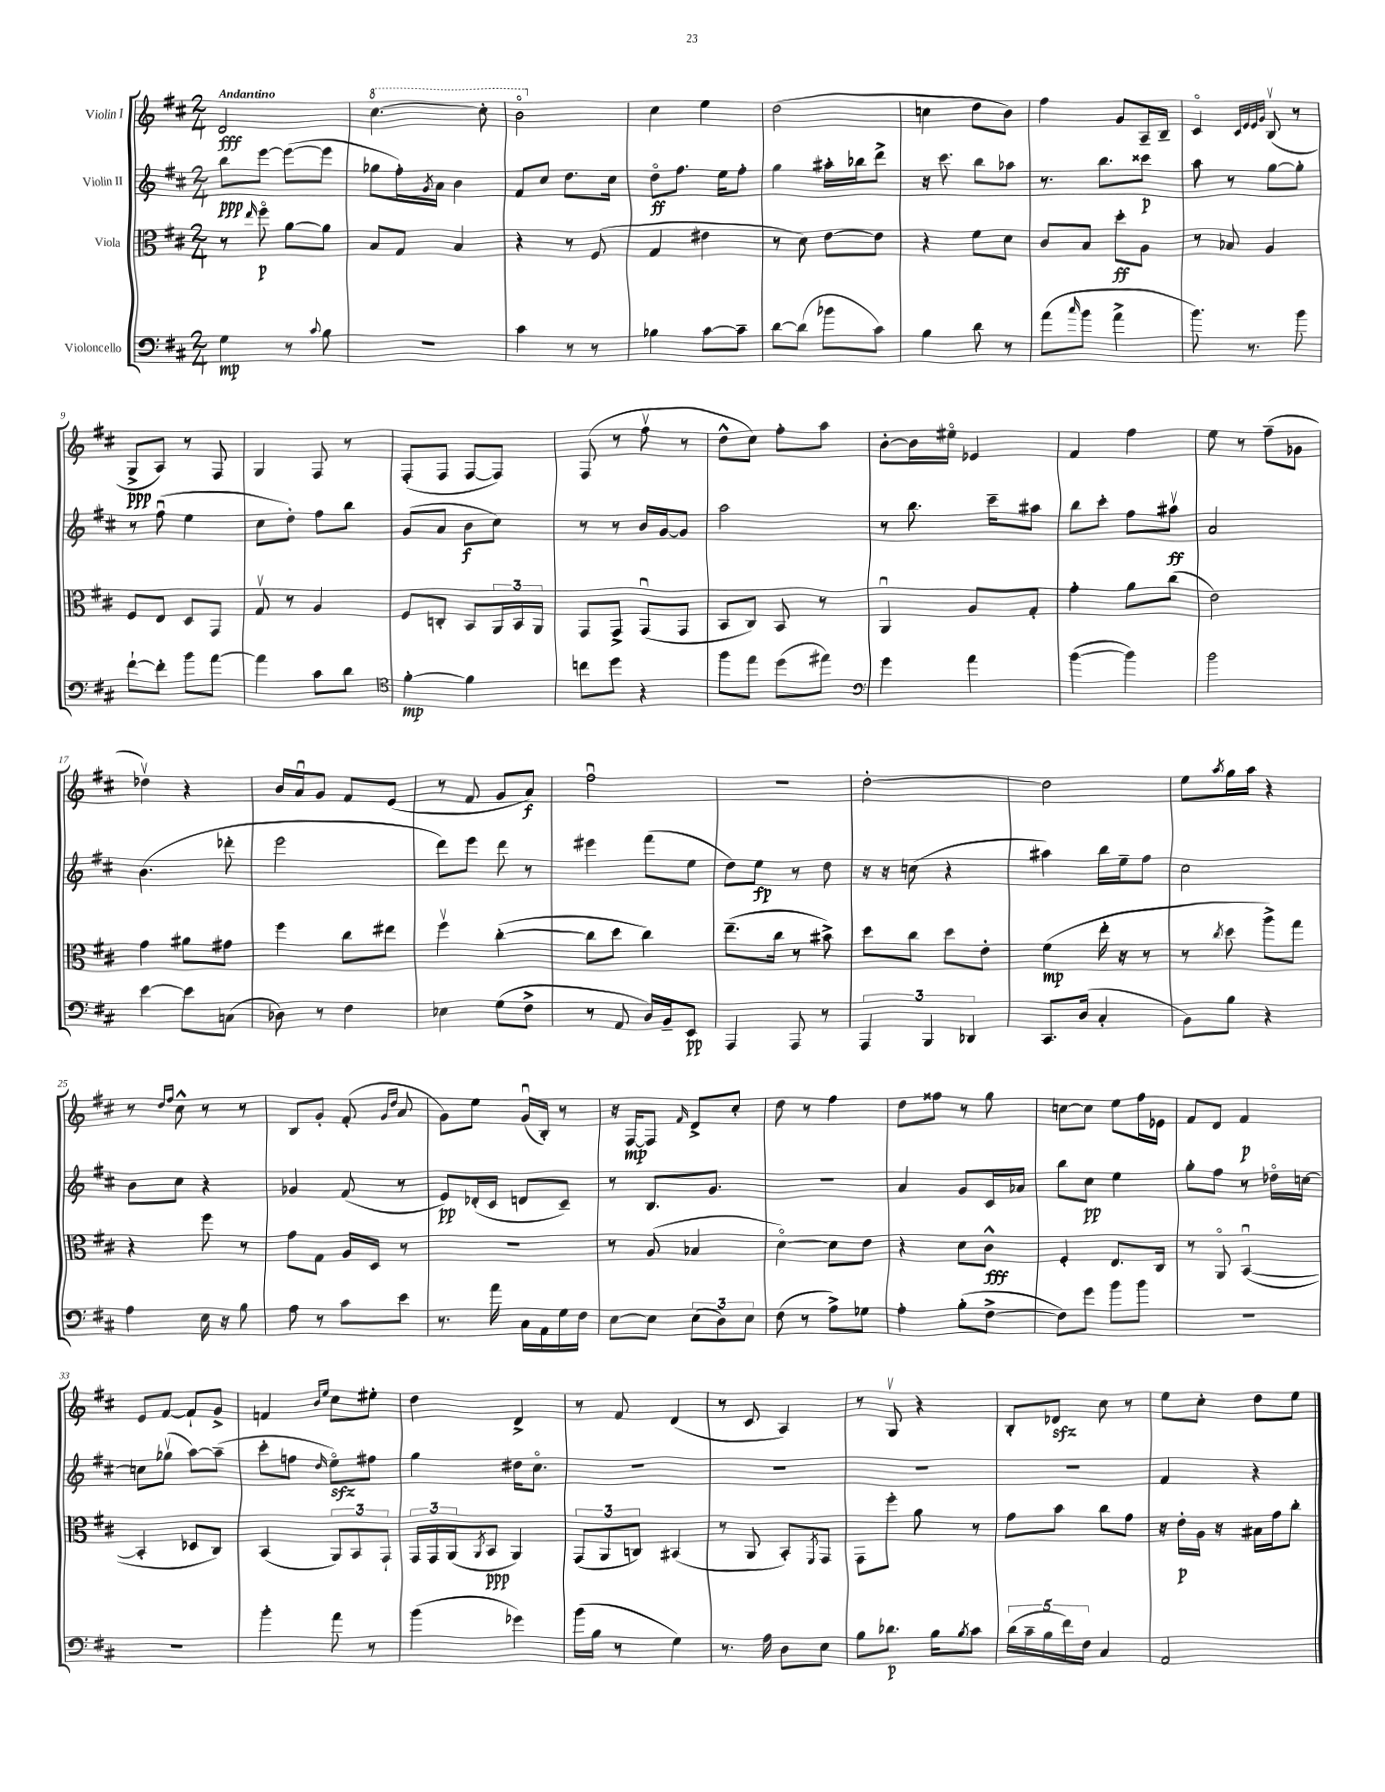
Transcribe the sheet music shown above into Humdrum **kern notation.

**kern	**dynam	**kern	**dynam	**kern	**dynam	**kern	**dynam
*part4	*part4	*part3	*part3	*part2	*part2	*part1	*part1
*staff4	*staff4	*staff3	*staff3	*staff2	*staff2	*staff1	*staff1
*I"Violoncello	*	*I"Viola	*	*I"Violin II	*	*I"Violin I	*
*clefF4	*	*clefC3	*	*clefG2	*	*clefG2	*
*k[f#c#]	*	*k[f#c#]	*	*k[f#c#]	*	*k[f#c#]	*
*M2/4	*	*M2/4	*	*M2/4	*	*M2/4	*
=1	=1	=1	=1	=1	=1	=1	=1
!	!	!	!	!	!	!LO:TX:a:B:t=Andantino	!
4G\	mp	8r	.	8bb\L	ppp	2d/	fff
.	.	16qqee/	.	.	.	.	.
.	.	8ff#\	p	[8eee\J	.	.	.
8r	.	[8a\L	.	(8eee\L_	.	.	.
8qqc#/	.	.	.	.	.	.	.
8B\	.	8a\J]	.	8eee\J]	.	.	.
=2	=2	=2	=2	=2	=2	=2	=2
*	*	*	*	*	*	*8va	*
2r	.	8B/L	.	8gg-X\L	.	[4.ccc#\	.
.	.	8G/J	.	16ff#'\L)	.	.	.
.	.	.	.	8qg/	.	.	.
.	.	.	.	16a\JJ	.	.	.
.	.	4B/	.	4b\	.	.	.
.	.	.	.	.	.	8ccc#'\]	.
=3	=3	=3	=3	=3	=3	=3	=3
4c#\	.	4r	.	8f#/L	.	2bb\	.
.	.	.	.	8cc#/J	.	.	.
8r	.	8r	.	8.dd\L	.	.	.
8r	.	(8F#/	.	.	.	.	.
.	.	.	.	16cc#\Jk	.	.	.
=4	=4	=4	=4	=4	=4	=4	=4
*	*	*	*	*	*	*X8va	*
4B-X\	.	4G/	.	8dd\L	ff	4cc#\	.
.	.	.	.	8.ff#\J	.	.	.
[8c#\L	.	4e#X\	.	.	.	4ee\	.
.	.	.	.	16ee\KL	.	.	.
8c#~\J]	.	.	.	8ff#'\J	.	.	.
=5	=5	=5	=5	=5	=5	=5	=5
[8d\L	.	8r	.	4gg\	.	(2dd\	.
(8d\J]	.	8d\)	.	.	.	.	.
8b-X\L	.	[8e\L	.	16aa#X'\LL	.	.	.
.	.	.	.	16bb-X\J	.	.	.
8c#\J)	.	8e\J]	.	8ddd^\J	.	.	.
=6	=6	=6	=6	=6	=6	=6	=6
4B\	.	4r	.	16r	.	4ccn\	.
.	.	.	.	8.ccc#\	.	.	.
8d\	.	8f#\L	.	8bb\L	.	8dd\L	.
8r	.	8d\J	.	8aa-X\J	.	8b\J)	.
=7	=7	=7	=7	=7	=7	=7	=7
(8a\L	.	8c#/L	.	8.r	.	4ff#\	.
16qqcc#/	.	.	.	.	.	.	.
8b\J	.	8B/J	.	.	.	.	.
.	.	.	.	8.bb\L	.	.	.
4a^\	.	8dd'\L	ff	.	.	8g/L	.
.	.	8A\J	.	8ccc##X\J	p	16A~/L	.
.	.	.	.	.	.	16B~/JJ	.
=8	=8	=8	=8	=8	=8	=8	=8
8.b\)	.	8r	.	8aa\	.	4c#/	.
.	.	8B-X/	.	8r	.	.	.
8.r	.	.	.	.	.	.	.
.	.	.	.	.	.	32qqc#/LLL	.
.	.	.	.	.	.	32qqe/	.
.	.	.	.	.	.	32qqe/	.
.	.	.	.	.	.	32qqg/JJJ	.
.	.	4A/	.	[8gg\L	.	(8Bv/	.
8b\	.	.	.	8gg'\J]	.	8r	.
!!LO:LB:g=z
=9	=9	=9	=9	=9	=9	=9	=9
[8f#`\L	.	8F#/L	.	8r	.	8G^/L	ppp
8f#'\J]	.	8E/J	.	(8ff#u\	.	8A/J)	.
8b\L	.	8D/L	.	4ee\	.	8r	.
[8a\J	.	8GG/J	.	.	.	8F#/	.
=10	=10	=10	=10	=10	=10	=10	=10
4a\]	.	8Gv/	.	8cc#\L	.	4G/	.
.	.	8r	.	8dd'\J)	.	.	.
8c#\L	.	4A/	.	8ff#\L	.	8F#/	.
8d\J	.	.	.	8bb\J	.	8r	.
=11	=11	=11	=11	=11	=11	=11	=11
*clefC4	*	*	*	*	*	*	*
[4f#'\	mp	8F#/L	.	(8g/L	.	(8F#'/L	.
.	.	8Cn'/J	.	8a/J	.	8F#/J	.
4f#\]	.	8BB/L	.	8b\L	f	[8F#/L	.
.	.	24AA/L	.	8cc#\J)	.	8F#/J])	.
.	.	24BB/	.	.	.	.	.
.	.	24AA/JJ	.	.	.	.	.
=12	=12	=12	=12	=12	=12	=12	=12
8ccn\L	.	8GG/L	.	8r	.	(8F#/	.
8dd\J	.	8GG^/J	.	8r	.	8r	.
4r	.	(8GGu/L	.	16b/LL	.	8ff#v\	.
.	.	.	.	[16g/J	.	.	.
.	.	8GG/J	.	8g/J]	.	8r	.
=13	=13	=13	=13	=13	=13	=13	=13
8ff#\L	.	8BB/L	.	2aa\	.	8dd^^\L	.
8ee\J	.	8C#/J)	.	.	.	8cc#\J)	.
(8dd\L	.	8BB/	.	.	.	8ff#'\L	.
8ee#X\J)	.	8r	.	.	.	8aa\J	.
=14	=14	=14	=14	=14	=14	=14	=14
*clefF4	*	*	*	*	*	*	*
4g\	.	4AAu/	.	8r	.	[8b'\L	.
.	.	.	.	8.bb\	.	16b\L]	.
.	.	.	.	.	.	16ee#X\JJ	.
4a\	.	8A/L	.	.	.	4e-X/	.
.	.	.	.	16ccc#~\KL	.	.	.
.	.	8G'/J	.	8aa#X\J	.	.	.
=15	=15	=15	=15	=15	=15	=15	=15
([4b\	.	4g'\	.	8bb\L	.	4f#/	.
.	.	.	.	8ccc#'\J	.	.	.
4b\])	.	8a\L	.	8ff#\L	.	4ff#\	.
.	.	(8cc#\J	.	8aa#Xv\J	ff	.	.
=16	=16	=16	=16	=16	=16	=16	=16
2b\	.	2e\)	.	2a/	.	8ee\	.
.	.	.	.	.	.	8r	.
.	.	.	.	.	.	(8ff#~\L	.
.	.	.	.	.	.	8g-X\J	.
!!LO:LB:g=z
=17	=17	=17	=17	=17	=17	=17	=17
[4e\	.	4g\	.	(4.b\	.	4dd-Xv\)	.
8e\L]	.	8a#X\L	.	.	.	4r	.
(8Cn\J	.	8g#X\J	.	8ddd-X'\	.	.	.
=18	=18	=18	=18	=18	=18	=18	=18
8D-X\)	.	4ff#\	.	2eee\	.	16b/LL	.
.	.	.	.	.	.	16au/J	.
8r	.	.	.	.	.	8g/J	.
4F#\	.	8cc#\L	.	.	.	8f#/L	.
.	.	8ee#X\J	.	.	.	(8e/J	.
=19	=19	=19	=19	=19	=19	=19	=19
4E-X\	.	4ff#v\	.	8ddd\L)	.	8r	.
.	.	.	.	8eee\J	.	8f#/	.
(8G\L	.	([4cc#'\	.	8ddd\	.	8g/L	.
8F#^\J	.	.	.	8r	.	8a/J)	f
=20	=20	=20	=20	=20	=20	=20	=20
8r	.	8cc#\L]	.	4eee#X\	.	2ff#u\	.
8AA/	.	8dd\J	.	.	.	.	.
16D/LL)	.	4cc#\)	.	(8fff#\L	.	.	.
16BB~/J	.	.	.	.	.	.	.
8EE/J	pp	.	.	8ee\J	.	.	.
=21	=21	=21	=21	=21	=21	=21	=21
4AAA/	.	(8.ee~\L	.	8dd\L)	.	2r	.
.	.	.	.	8ee\J	fp	.	.
.	.	16cc#\Jk	.	.	.	.	.
8AAA/	.	8r	.	8r	.	.	.
8r	.	8b#X^\)	.	8dd\	.	.	.
=22	=22	=22	=22	=22	=22	=22	=22
6AAA/	.	8dd\L	.	16r	.	[2dd'\	.
.	.	.	.	16r	.	.	.
.	.	8cc#\J	.	(8ccn\	.	.	.
6BBB/	.	.	.	.	.	.	.
.	.	8dd\L	.	4r	.	.	.
6DD-X/	.	.	.	.	.	.	.
.	.	8e'\J	.	.	.	.	.
=23	=23	=23	=23	=23	=23	=23	=23
8.CC#/L	.	(4f#\	mp	4aa#X\)	.	2dd\]	.
(16D/Jk	.	.	.	.	.	.	.
4C#'/	.	16ee'\	.	16bb\LL	.	.	.
.	.	16r	.	16ee~\J	.	.	.
.	.	8r	.	8ff#\J	.	.	.
=24	=24	=24	=24	=24	=24	=24	=24
8BB\L)	.	8r	.	2cc#\	.	8ee\L	.
.	.	8qcc#/	.	.	.	8qaa/	.
8B\J	.	8dd\	.	.	.	16gg\L	.
.	.	.	.	.	.	16aa\JJ	.
4r	.	8aa^\L)	.	.	.	4r	.
.	.	8gg\J	.	.	.	.	.
!!LO:LB:g=z
=25	=25	=25	=25	=25	=25	=25	=25
4A\	.	4r	.	8b\L	.	8r	.
.	.	.	.	.	.	16qqdd/LL	.
.	.	.	.	.	.	16qqff#/JJ	.
.	.	.	.	8cc#\J	.	8cc#^^\	.
16E\	.	8ff#\	.	4r	.	8r	.
16r	.	.	.	.	.	.	.
8B\	.	8r	.	.	.	8r	.
=26	=26	=26	=26	=26	=26	=26	=26
8A\	.	8g\L	.	4g-X/	.	8B/L	.
8r	.	8G\J	.	.	.	8g'/J	.
8c#\L	.	16A/LL	.	(8f#/	.	(8f#'/	.
.	.	16D/JJ	.	.	.	.	.
.	.	.	.	.	.	16qqg/LL	.
.	.	.	.	.	.	16qqdd/JJ	.
8e\J	.	8r	.	8r	.	8a/	.
=27	=27	=27	=27	=27	=27	=27	=27
8.r	.	2r	.	8e/L)	pp	8g\L)	.
.	.	.	.	(16d-X'/L	.	8ee\J	.
16a\	.	.	.	16c#/JJ	.	.	.
16C#\LL	.	.	.	8dn/L	.	(16gu/LL	.
16AA\	.	.	.	.	.	16B'/JJ)	.
16G\	.	.	.	8c#~/J)	.	8r	.
16F#\JJ	.	.	.	.	.	.	.
=28	=28	=28	=28	=28	=28	=28	=28
[8E\L	.	8r	.	8r	.	16r	.
.	.	.	.	.	.	[16F#/KL	mp
8E\J]	.	(8A/	.	8.B/L	.	8F#/J]	.
.	.	.	.	.	.	16qqf#/	.
(12E\L	.	4B-X/	.	.	.	8d^/L	.
.	.	.	.	8.g/J	.	.	.
12D\)	.	.	.	.	.	.	.
.	.	.	.	.	.	8cc#'/J	.
12E\J	.	.	.	.	.	.	.
=29	=29	=29	=29	=29	=29	=29	=29
(8F#\	.	[4d\)	.	2r	.	8dd\	.
8r	.	.	.	.	.	8r	.
8A^\L)	.	8d\L]	.	.	.	4ff#\	.
8G-X\J	.	8e\J	.	.	.	.	.
=30	=30	=30	=30	=30	=30	=30	=30
4A'\	.	4r	.	4a/	.	8dd\L	.
.	.	.	.	.	.	8ff##X\J	.
(8B'\L	.	8d\L	.	8g/L	.	8r	.
[8F#^\J	.	8c#^^\J	fff	16c#/L	.	8gg\	.
.	.	.	.	16a-X/JJ	.	.	.
=31	=31	=31	=31	=31	=31	=31	=31
8F#\L])	.	4F#'/	.	8bb\L	.	[8ccn\L	.
8g\J	.	.	.	8cc#\J	pp	8cc\J]	.
8b\L	.	8.E/L	.	4ee\	.	8ee\L	.
8b\J	.	.	.	.	.	16ff#\L	.
.	.	16C#/Jk	.	.	.	16e-X\JJ	.
=32	=32	=32	=32	=32	=32	=32	=32
2r	.	8r	.	8gg'\L	.	8f#/L	.
.	.	8AA/	.	8ff#\J	.	8d/J	.
.	.	([4BBu/	.	8r	.	4f#/	p
.	.	.	.	16dd-X\LL	.	.	.
.	.	.	.	[16ccn\JJ	.	.	.
!!LO:LB:g=z
=33	=33	=33	=33	=33	=33	=33	=33
2r	.	4BB'/]	.	8ccn\L]	.	8e/L	.
.	.	.	.	(8gg-Xv\J	.	[8f#/J	.
.	.	8D-X/L	.	[8aa\L)	.	8f#`/L]	.
.	.	8C#/J)	.	(8aa~\J]	.	8g^/J	.
=34	=34	=34	=34	=34	=34	=34	=34
4b'\	.	(4BB/	.	8ccc#'\L	.	4fn/	.
.	.	.	.	8ffn\J	.	.	.
.	.	.	.	.	.	16qqb/LL	.
.	.	.	.	16qqdd/	.	16qqee/JJ	.
8a\	.	12AA/L)	.	8eezz\L)	.	8cc#\L	.
.	.	12BB/	.	.	.	.	.
8r	.	.	.	8ff#X\J	.	8ee#X'\J	.
.	.	12GG`/J	.	.	.	.	.
=35	=35	=35	=35	=35	=35	=35	=35
(4b\	.	24GG/LL	.	4gg\	.	4dd\	.
.	.	24GG/	.	.	.	.	.
.	.	(24AA/J	.	.	.	.	.
.	.	8qAA/	.	.	.	.	.
.	.	8BB/J	ppp	.	.	.	.
4g-X\)	.	4AA/)	.	16dd#X\KL	.	4d^/	.
.	.	.	.	8.cc#\J	.	.	.
=36	=36	=36	=36	=36	=36	=36	=36
(16b\LL	.	(12GG/L	.	2r	.	8r	.
16B\JJ	.	.	.	.	.	.	.
.	.	12AA/	.	.	.	.	.
8r	.	.	.	.	.	8f#/	.
.	.	12Cn/J)	.	.	.	.	.
4G\)	.	(4BB#X/	.	.	.	(4d/	.
=37	=37	=37	=37	=37	=37	=37	=37
8.r	.	8r	.	2r	.	8r	.
.	.	8AA/	.	.	.	8c#/	.
16A\	.	.	.	.	.	.	.
8D\L	.	8BB'/L)	.	.	.	4A/)	.
.	.	8qFF#/	.	.	.	.	.
8E\J	.	8GG/J	.	.	.	.	.
=38	=38	=38	=38	=38	=38	=38	=38
8B\L	.	8GG\L	.	2r	.	8r	.
8.d-X\J	p	8ff#'\J	.	.	.	8Gv/	.
.	.	8a\	.	.	.	4r	.
16B\KL	.	.	.	.	.	.	.
8qB/	.	.	.	.	.	.	.
8c#\J	.	8r	.	.	.	.	.
=39	=39	=39	=39	=39	=39	=39	=39
(20d\LL	.	8g\L	.	2r	.	8B'/L	.
20c#~\	.	.	.	.	.	.	.
20B\	.	.	.	.	.	.	.
.	.	8b\J	.	.	.	8d-Xzz/J	.
20f#\)	.	.	.	.	.	.	.
20F#\JJ	.	.	.	.	.	.	.
4C#/	.	8cc#\L	.	.	.	8cc#\	.
.	.	8g\J	.	.	.	8r	.
=40	=40	=40	=40	=40	=40	=40	=40
2AA/	.	16r	.	4f#/	.	8ee\L	.
.	.	16e'\LL	p	.	.	.	.
.	.	16A\JJ	.	.	.	8cc#'\J	.
.	.	16r	.	.	.	.	.
.	.	16B#X\LL	.	4r	.	8dd\L	.
.	.	16g\J	.	.	.	.	.
.	.	8cc#'\J	.	.	.	8ee\J	.
==	==	==	==	==	==	==	==
*-	*-	*-	*-	*-	*-	*-	*-
